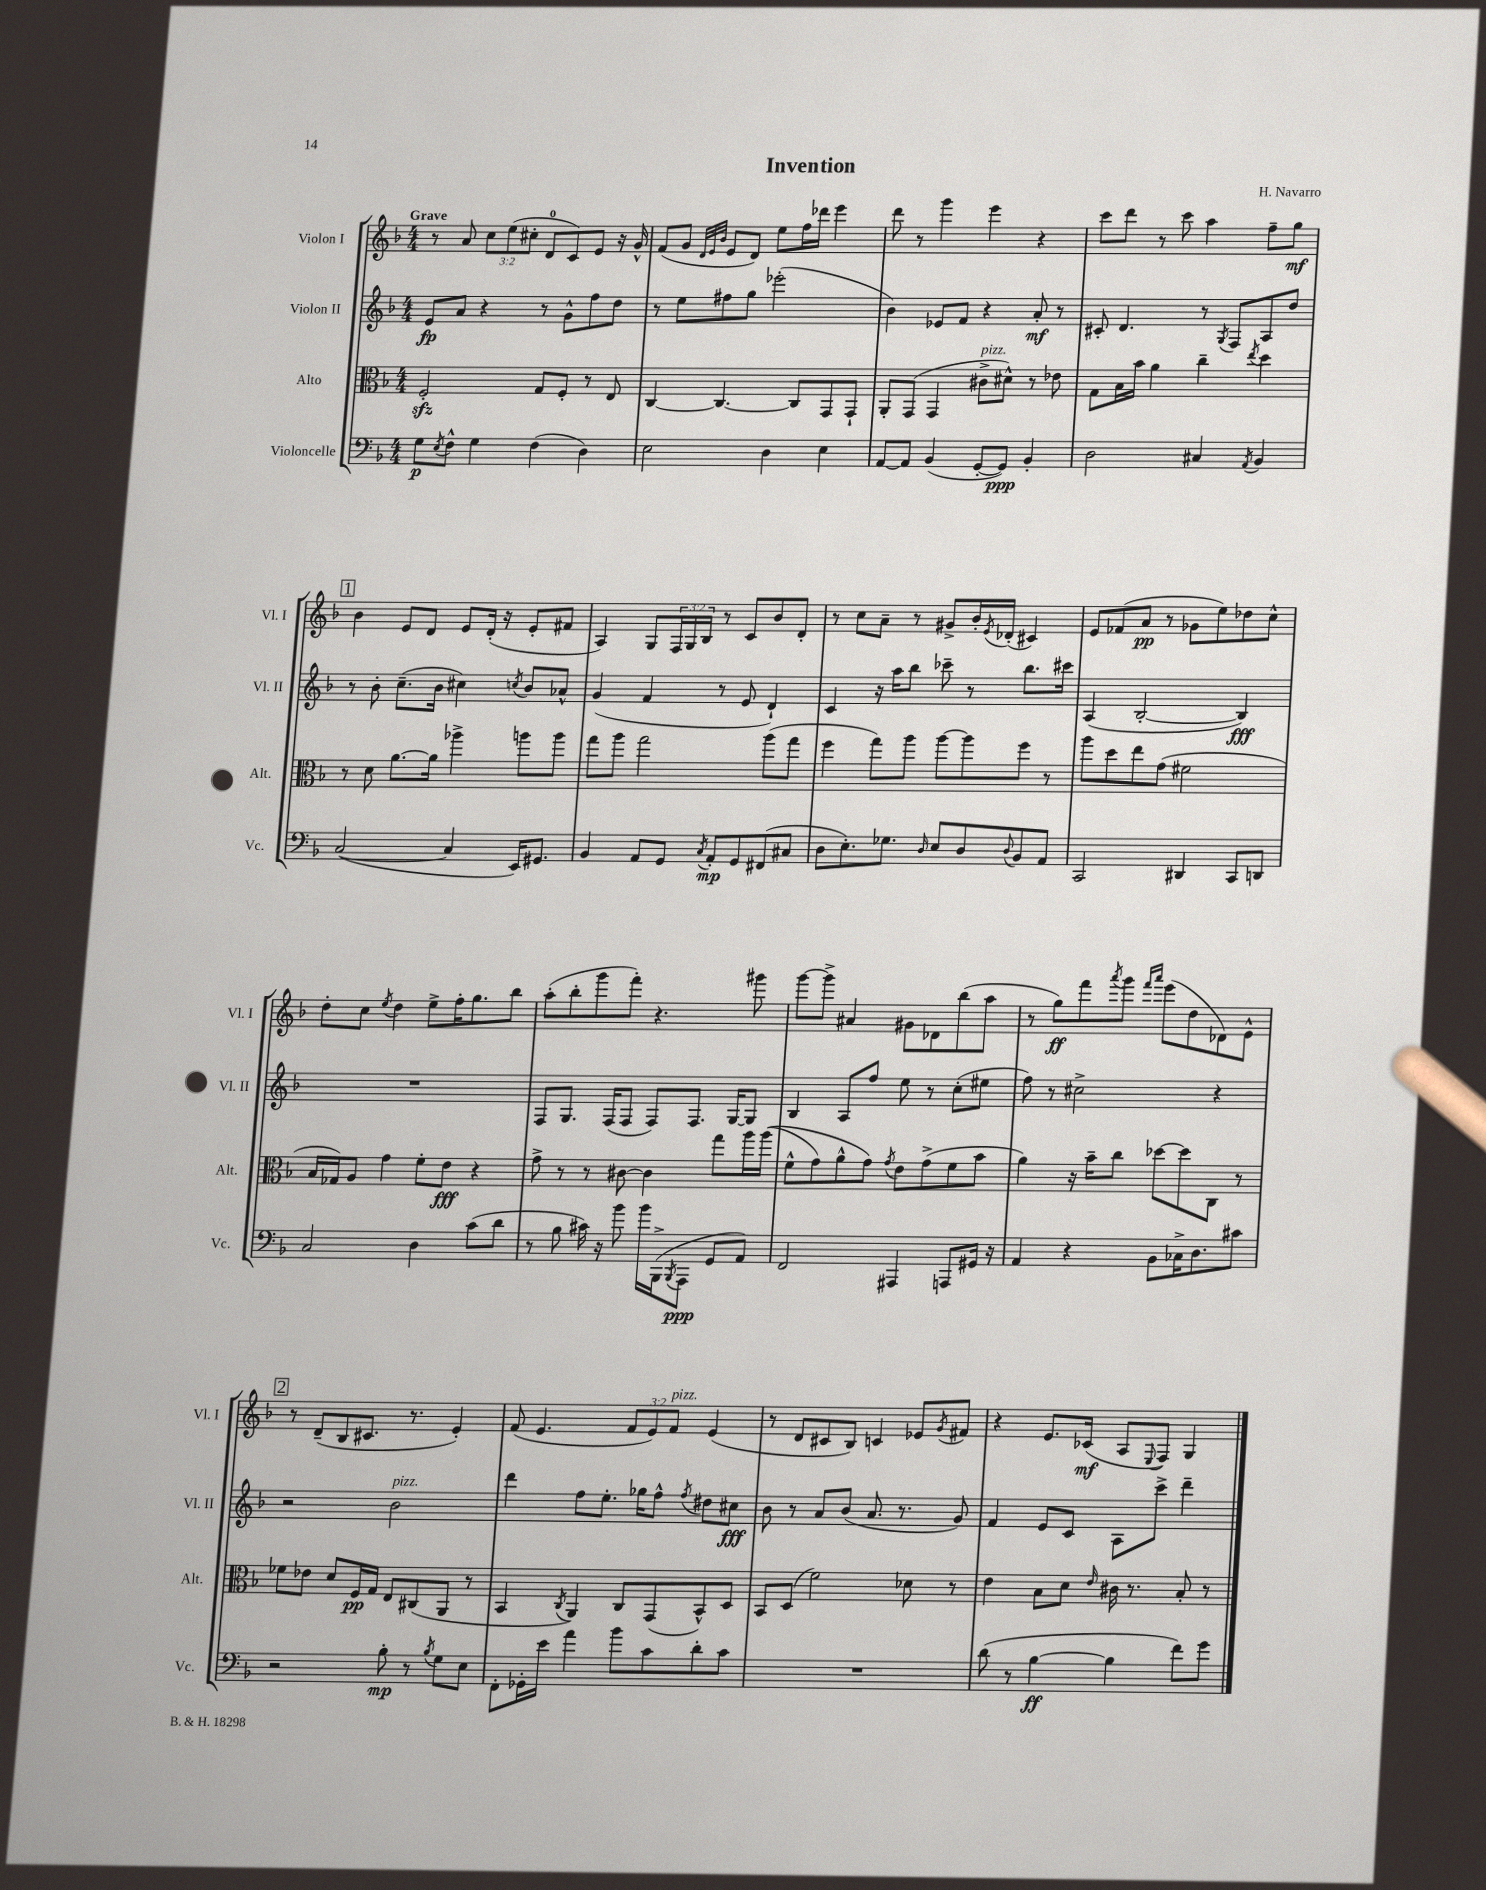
\header { title = "Invention" composer = "H. Navarro" }
<<
\new StaffGroup <<
\new Staff = "s0" \with { instrumentName = "Violon I" shortInstrumentName = "Vl. I" } {
    \clef treble \key f \major \numericTimeSignature \time 4/4 \override Staff.TupletNumber.text = #tuplet-number::calc-fraction-text \tempo "Grave"
    r8 a'8 \tuplet 3/2 { c''8 e''8( cis''8-. } d'8-0 c'8) e'8 r16 g'16-^ |
    f'8( g'8 \grace { d'32 e'32 bes'32 } e'8 d'8) e''8 f''16 des'''16 e'''4 |
    d'''8 r8 g'''4 e'''4 r4 |
    c'''8 d'''8 r8 c'''8 a''4 f''8-- g''8\mf |
    \mark \markup { \box "1" } bes'4 e'8 d'8 e'8 d'16-.( r16 e'8-. fis'8 |
    a4) g8 \tuplet 3/2 { f16 g16 bes16 } r8 c'8 bes'8 d'8-. |
    r8 c''8 a'8-- r8 gis'8-> bes'16-. \acciaccatura { e'8 } des'16-.( cis'4) |
    e'8 fes'8( a'8\pp r8 ges'8 e''8) des''8 c''8-^ |
    d''8-. c''8 \acciaccatura { e''8 } d''4 e''8-> f''16-. g''8. bes''8 |
    a''8-.( bes''8-. g'''8 f'''8-.) r4. gis'''8 |
    g'''8~ g'''8-> ais'4 gis'8 des'8 bes''8( a''8 |
    r8 g''8\ff) f'''8 \acciaccatura { a'''8 } g'''8 \grace { f'''16 a'''16 } e'''8( d''8 des'8) e'8-^ |
    \mark \markup { \box "2" } r8 d'8--( bes8 cis'8. r8. e'4-.) |
    f'8( e'4. \tuplet 3/2 { f'8 e'8) f'8^\markup { \italic "pizz." } } e'4( |
    r8 d'8 cis'8 bes8) c'4 ees'8 \acciaccatura { g'8 } fis'8 |
    r4 e'8. ces'16\mf( a8 \appoggiatura { e8 } f8) g4 \bar "|." |
}
\new Staff = "s1" \with { instrumentName = "Violon II" shortInstrumentName = "Vl. II" } {
    \clef treble \key f \major \numericTimeSignature \time 4/4
    e'8\fp a'8 r4 r8 g'8-^ f''8 d''8 |
    r8 e''8 fis''8 g''8 ees'''2-.( |
    bes'4) ees'8 f'8 r4 a'8-.\mf r8 |
    cis'8-. d'4. r8 \acciaccatura { g8 } f8 a8 d''8 |
    \mark \markup { \box "1" } r8 bes'8-. c''8.--( bes'16 cis''4) \acciaccatura { c''8 } bes'8 aes'8-^ |
    g'4( f'4 r8 e'8 d'4-!) |
    c'4 r16 a''16 bes''8 ces'''8-- r8 bes''8. cis'''16 |
    a4( bes2~-. bes4\fff) |
    R1 |
    f8 g8. f16( f8 f8) f8. g16~ g8 |
    bes4 a8 f''8 e''8 r8 c''8-.( eis''8 |
    f''8) r8 cis''2-> r4 |
    \mark \markup { \box "2" } r2 bes'2^\markup { \italic "pizz." } |
    d'''4 f''8 e''8.-. ges''16 f''8-^ \acciaccatura { f''8 } dis''8 cis''8\fff |
    bes'8 r8 a'8 bes'8( a'8. r8. g'8) |
    f'4 e'8 c'8 a8 c'''8-> d'''4-- \bar "|." |
}
\new Staff = "s2" \with { instrumentName = "Alto" shortInstrumentName = "Alt." } {
    \clef alto \key f \major \numericTimeSignature \time 4/4
    f2-.\sfz g8 f8-. r8 e8 |
    c4~ c4.~ c8 g,8 g,8-! |
    a,8-. g,8( g,4 cis'8->^\markup { \italic "pizz." } dis'8-^) r8 ees'8 |
    g8 bes16 bes'16 a'4 c''4-- \acciaccatura { e''8 } d''4 |
    \mark \markup { \box "1" } r8 d'8 a'8.~ a'16 aes''4-> a''8 a''8 |
    g''8 a''8 g''2 a''8( g''8 |
    f''4 g''8) a''8 a''8~ a''8 f''8 r8 |
    a''8 d''8 e''8 g'8( fis'2 |
    bes16 ges16) a8 g'4 f'8-. e'8\fff r4 |
    g'8-> r8 r8 cis'8~ cis'4 g''8 a''16 a''16(\( |
    f'8-^ g'8) a'8-^ g'8\) \acciaccatura { g'8 } e'8 g'8->( f'8 bes'8 |
    a'4) r16 bes'16-- c''8 des''8~ des''8 c8 r8 |
    \mark \markup { \box "2" } fes'8 ees'8 d'8 f16\pp g16 e8 cis8( a,8 r8 |
    bes,4 \acciaccatura { c8 } a,4) c8 g,8( bes,8-^) d8 |
    bes,8 d8( f'2) des'8 r8 |
    e'4 bes8 d'8 \grace { e'16 } cis'16 r8. bes8-. r8 \bar "|." |
}
\new Staff = "s3" \with { instrumentName = "Violoncelle" shortInstrumentName = "Vc." } {
    \clef bass \key f \major \numericTimeSignature \time 4/4
    g8\p \acciaccatura { e8 } f8-^ g4 f4( d4) |
    e2 d4 e4 |
    a,8~ a,8 bes,4( g,8~-. g,8\ppp) bes,4-. |
    d2 cis4 \acciaccatura { a,8 } bes,4 |
    \mark \markup { \box "1" } c2~( c4 e,16) gis,8. |
    bes,4 a,8 g,8 \acciaccatura { c8 } a,8-.\mp g,8 fis,8( cis8 |
    d8 e8.-.) ges8. \grace { d16 } e8 d8 \appoggiatura { d8 } bes,8 a,8 |
    c,2 dis,4 c,8 d,8 |
    c2 d4 c'8( d'8 |
    r8 bes8 cis'16) r16 bes'8 bes'16 bes,,16->( \acciaccatura { bes,,8 } a,,8\ppp g,8 a,8) |
    f,2 ais,,4 a,,8 gis,16 r16 |
    a,4 r4 bes,8 ces16-> d8. cis'8 |
    \mark \markup { \box "2" } r2 bes8-.\mp r8 \acciaccatura { bes8 } g8 e8 |
    f,8-. ges,16-. e'16 a'4 bes'8 c'8 d'8-. c'8 |
    R1 |
    d'8( r8 bes4~\ff bes4 f'8) g'8 \bar "|." |
}
>>
>>
\layout { \context { \Score \remove "Bar_number_engraver" } }
